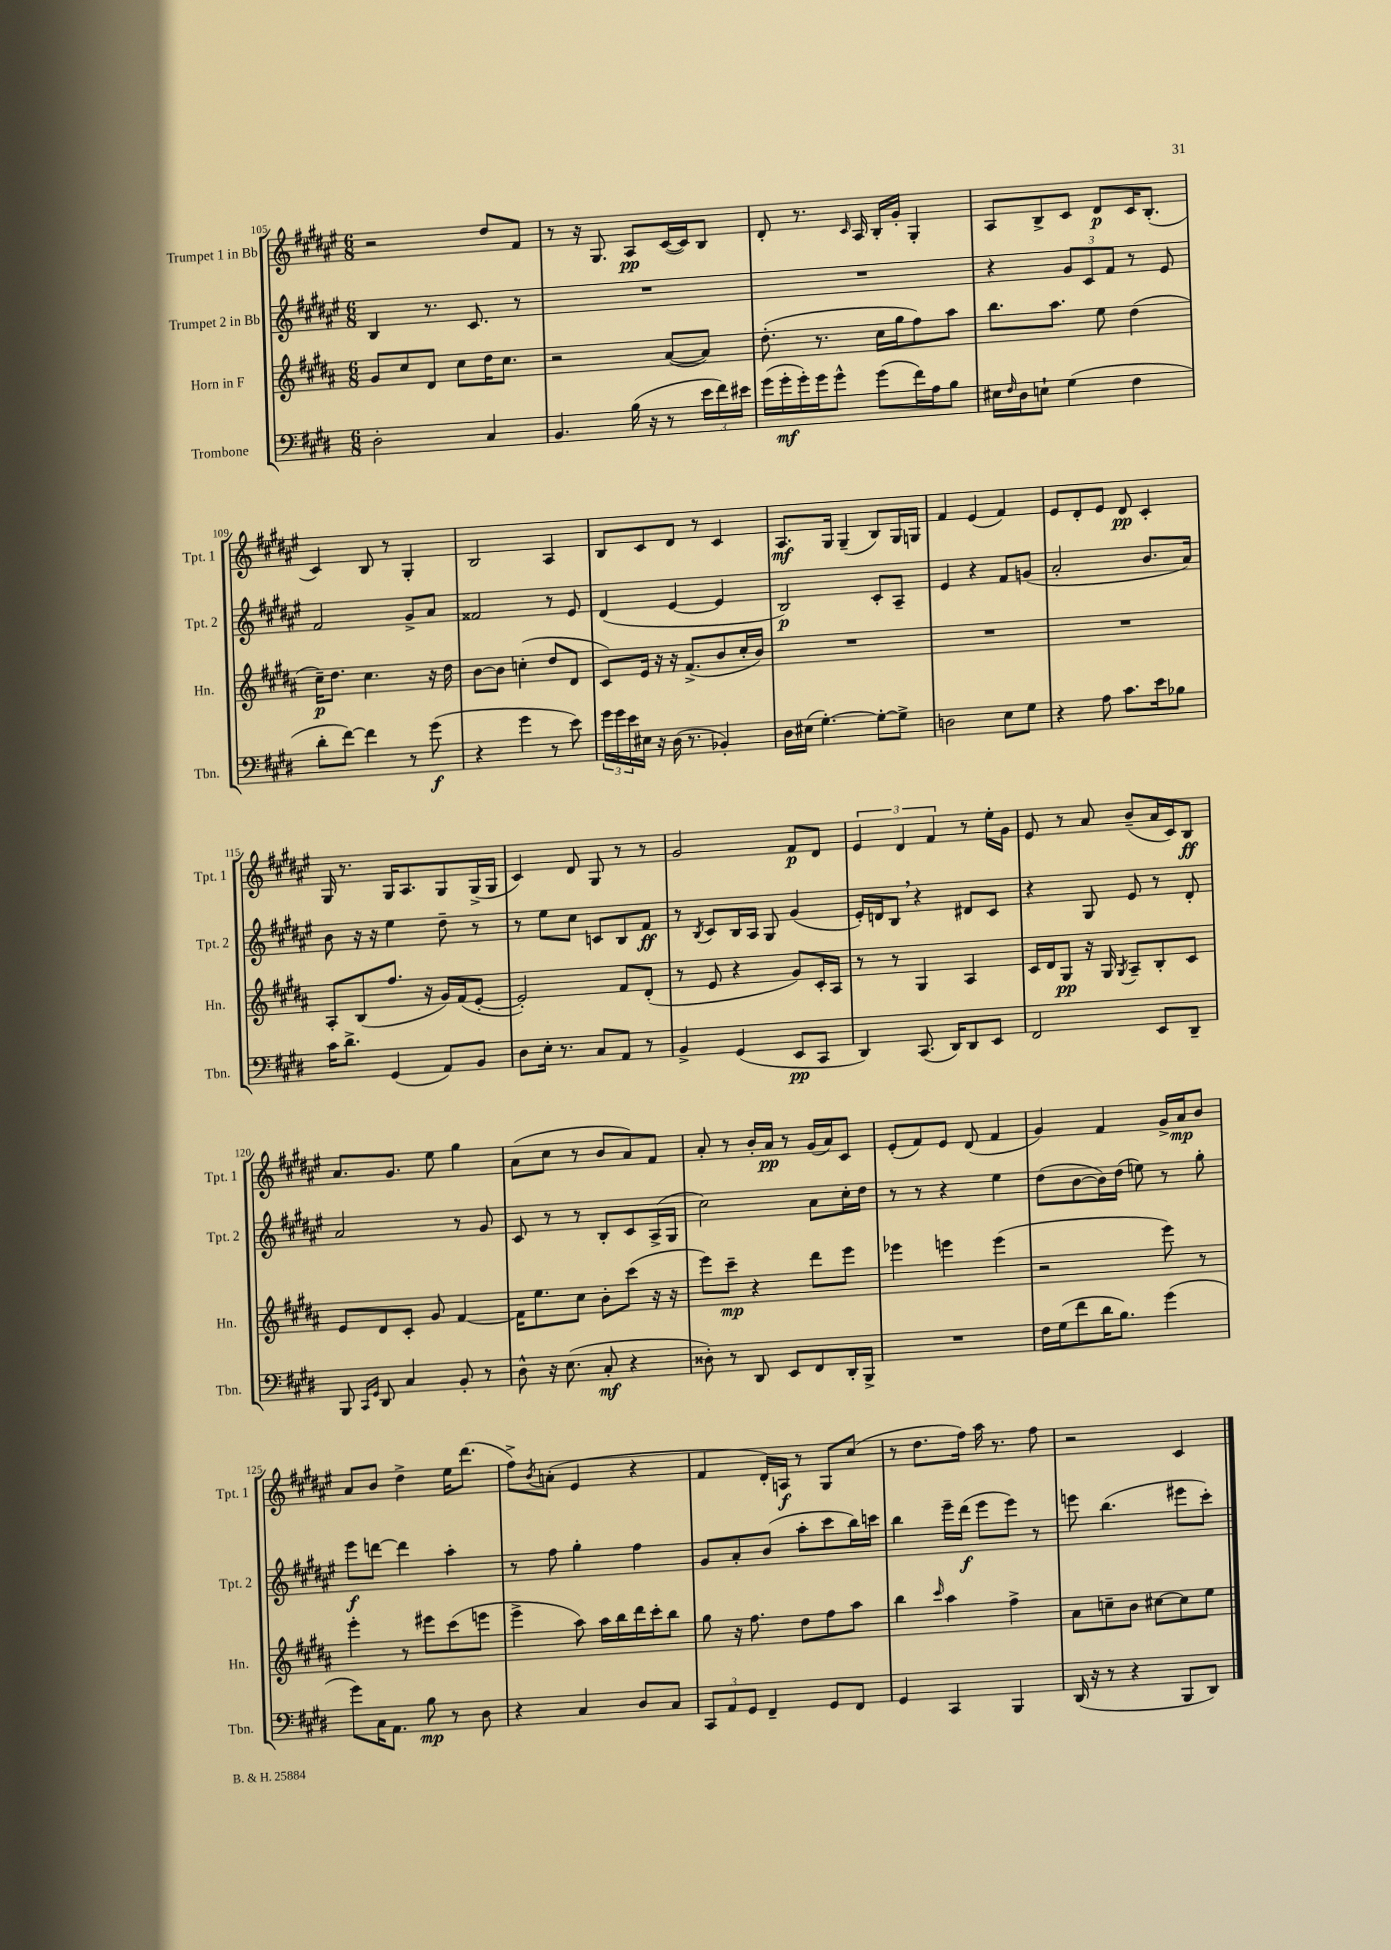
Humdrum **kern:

**kern	**dynam	**kern	**dynam	**kern	**dynam	**kern	**dynam
*part4	*part4	*part3	*part3	*part2	*part2	*part1	*part1
*staff4	*staff4	*staff3	*staff3	*staff2	*staff2	*staff1	*staff1
*I"Trombone	*	*I"Horn in F	*	*I"Trumpet 2 in Bb	*	*I"Trumpet 1 in Bb	*
*I'Tbn.	*	*I'Hn.	*	*I'Tpt. 2	*	*I'Tpt. 1	*
*clefF4	*	*clefG2	*	*clefG2	*	*clefG2	*
*k[f#c#g#d#]	*	*k[f#c#g#d#a#]	*	*k[f#c#g#d#a#e#]	*	*k[f#c#g#d#a#e#]	*
*M6/8	*	*M6/8	*	*M6/8	*	*M6/8	*
=105	=105	=105	=105	=105	=105	=105	=105
2D#'\	.	8g#/L	.	4B/	.	2r	.
.	.	8cc#/	.	.	.	.	.
.	.	8d#/J	.	8.r	.	.	.
.	.	8cc#\L	.	.	.	.	.
.	.	.	.	8.c#/	.	.	.
4C#/	.	16dd#\K	.	.	.	8dd#/L	.
.	.	8.cc#\J	.	.	.	.	.
.	.	.	.	8r	.	8f#/J	.
=106	=106	=106	=106	=106	=106	=106	=106
4.BB/	.	2r	.	2.r	.	8r	.
.	.	.	.	.	.	16r	.
.	.	.	.	.	.	8.G#/	.
(16B\	.	.	.	.	.	8A#/L	pp
16r	.	.	.	.	.	.	.
8r	.	([8a#/L	.	.	.	([16c#/L	.
.	.	.	.	.	.	16c#/J])	.
24e\LL	.	8a#/J])	.	.	.	8B/J	.
24f#\)	.	.	.	.	.	.	.
24e#X\JJ	.	.	.	.	.	.	.
=107	=107	=107	=107	=107	=107	=107	=107
(16g#\LL	.	(8.dd#'\	.	2.r	.	8d#'/	.
16g#'\	mf	.	.	.	.	.	.
16g#'\)	.	.	.	.	.	8.r	.
16g#\J	.	8.r	.	.	.	.	.
8g#^^\J	.	.	.	.	.	.	.
.	.	.	.	.	.	16qqc#/	.
.	.	.	.	.	.	16A#/	.
(8g#\L	.	16cc#\LL	.	.	.	16B'/LL	.
.	.	16gg#\J	.	.	.	16g#'/JJ	.
16f#\L)	.	8ff#\)	.	.	.	4G#'/	.
16A\J	.	.	.	.	.	.	.
8B\J	.	8aa#\J	.	.	.	.	.
=108	=108	=108	=108	=108	=108	=108	=108
16E#X\LL	.	8.bb\L	.	4r	.	8A#/L	.
16qqF#/	.	.	.	.	.	.	.
16D#\J	.	.	.	.	.	.	.
8En`\J	.	.	.	.	.	8B^/	.
.	.	8.aa#\J	.	.	.	.	.
(4G#\	.	.	.	12g#/L	.	8c#/J	.
.	.	.	.	12c#/	.	.	.
.	.	8ee\	.	.	.	8d#/L	p
.	.	.	.	12f#/J	.	.	.
4F#\	.	(4dd#\	.	8r	.	16c#/K	.
.	.	.	.	.	.	(8.B'/J	.
.	.	.	.	8e#/	.	.	.
!!LO:LB:g=z
=109	=109	=109	=109	=109	=109	=109	=109
8d#'\L	.	16cc#~\KL)	p	2f#/	.	4c#/)	.
.	.	8.dd#\J	.	.	.	.	.
[8f#\J)	.	.	.	.	.	.	.
4f#\]	.	4.cc#\	.	.	.	8B/	.
.	.	.	.	.	.	8r	.
8r	.	.	.	8g#^/L	.	4G#'/	.
(8g#\	f	16r	.	8a#/J	.	.	.
.	.	16dd#\	.	.	.	.	.
=110	=110	=110	=110	=110	=110	=110	=110
4r	.	[8b\L	.	2f##X/	.	2B/	.
.	.	8b\J]	.	.	.	.	.
4g#\	.	(4ccn'\	.	.	.	.	.
8r	.	8dd#/L	.	8r	.	4A#/	.
8e\)	.	8d#/J	.	8e#/	.	.	.
=111	=111	=111	=111	=111	=111	=111	=111
24g#\LL	.	8c#/L)	.	(4d#/	.	8B/L	.
24g#\	.	.	.	.	.	.	.
24e\	.	.	.	.	.	.	.
16E#X\JJ	.	16e/Jk	.	.	.	8c#/	.
16r	.	16r	.	.	.	.	.
(16D#\	.	16r	.	[4e#/	.	8d#/J	.
8.r	.	(8.f#^/L	.	.	.	.	.
.	.	.	.	.	.	8r	.
4BB-X'/)	.	8b/	.	4e#/]	.	4c#/	.
.	.	16cc#'/L	.	.	.	.	.
.	.	16b/JJ)	.	.	.	.	.
=112	=112	=112	=112	=112	=112	=112	=112
16D#\LL	.	2.r	.	2B/)	p	8.A#/L	mf
(16E#X\JJ	.	.	.	.	.	.	.
[4.G#'\)	.	.	.	.	.	.	.
.	.	.	.	.	.	16G#/Jk	.
.	.	.	.	.	.	(4G#~/	.
8G#'\L_	.	.	.	8c#'/L	.	8B/L)	.
8G#^\J]	.	.	.	8A#~/J	.	16G#/L	.
.	.	.	.	.	.	16Gn/JJ	.
=113	=113	=113	=113	=113	=113	=113	=113
2Dn\	.	2.r	.	4e#/	.	4f#/	.
.	.	.	.	4r	.	(4e#/	.
8E\L	.	.	.	8f#/L	.	4f#/)	.
8G#\J	.	.	.	(8gn/J	.	.	.
=114	=114	=114	=114	=114	=114	=114	=114
4r	.	2.r	.	2a#'/	.	8e#/L	.
.	.	.	.	.	.	8d#'/	.
8A\	.	.	.	.	.	8e#/J	.
8.c#\L	.	.	.	.	.	8d#/	pp
.	.	.	.	8.b/L	.	4c#'/	.
16e\k	.	.	.	.	.	.	.
8B-X\J	.	.	.	.	.	.	.
.	.	.	.	16a#/Jk)	.	.	.
!!LO:LB:g=z
=115	=115	=115	=115	=115	=115	=115	=115
16c#\KL	.	8A#'/L	.	8b\	.	16G#/	.
8.d#^\J	.	.	.	.	.	8.r	.
.	.	(8B/	.	16r	.	.	.
.	.	.	.	16r	.	.	.
(4GG#/	.	8.ff#/J	.	4ee#\	.	16G#/KL	.
.	.	.	.	.	.	8.A#/	.
.	.	16r	.	.	.	.	.
8AA/L)	.	16g#/LL)	.	8dd#~\	.	8G#/	.
.	.	(16f#/J	.	.	.	.	.
8BB/J	.	[8e'/J	.	8r	.	(16G#^/L	.
.	.	.	.	.	.	16G#/JJ	.
=116	=116	=116	=116	=116	=116	=116	=116
8D#\L	.	2e'/])	.	8r	.	4c#/)	.
16E'\Jk	.	.	.	8ee#\L	.	.	.
8.r	.	.	.	.	.	.	.
.	.	.	.	8cc#\J	.	8d#/	.
8C#/L	.	.	.	8cn/L	.	8G#/	.
8AA/J	.	8f#/L	.	8B/	.	8r	.
8r	.	(8d#'/J	.	8f#/J	ff	8r	.
=117	=117	=117	=117	=117	=117	=117	=117
4BB^/	.	8r	.	8r	.	2g#/	.
.	.	.	.	8qB/	.	.	.
.	.	8e/	.	8c#/L	.	.	.
(4GG#/	.	4r	.	16B/L	.	.	.
.	.	.	.	16A#/JJ	.	.	.
.	.	.	.	8G#/	.	.	.
8EE/L	pp	8g#/L)	.	(4g#/	.	8f#/L	p
8CC#/J	.	16c#'/L	.	.	.	8d#/J	.
.	.	16A#/JJ	.	.	.	.	.
=118	=118	=118	=118	=118	=118	=118	=118
4DD#/)	.	8r	.	16e#'/LL)	.	6e#/	.
.	.	.	.	16dn/J	.	.	.
.	.	8r	.	8B,/J	.	.	.
.	.	.	.	.	.	6d#/	.
(8.CC#/	.	4G#/	.	4r	.	.	.
.	.	.	.	.	.	6f#/	.
16DD#/KL)	.	.	.	.	.	.	.
8DD#/	.	4A#/	.	8d#X/L	.	8r	.
8EE/J	.	.	.	8c#/J	.	16ee#'\LL	.
.	.	.	.	.	.	16g#\JJ	.
=119	=119	=119	=119	=119	=119	=119	=119
2FF#/	.	16c#/LL	.	4r	.	8e#/	.
.	.	16d#/J	.	.	.	.	.
.	.	8G#/J	pp	.	.	8r	.
.	.	16r	.	8G#/	.	8a#/	.
.	.	16G#/	.	.	.	.	.
.	.	8qG#/	.	.	.	.	.
.	.	8A#~/L	.	8e#/	.	(8b~/L	.
8EE/L	.	8B'/	.	8r	.	16a#/L	.
.	.	.	.	.	.	16c#/J)	.
8DD#~/J	.	8c#/J	.	8d#'/	.	8B/J	ff
!!LO:LB:g=z
=120	=120	=120	=120	=120	=120	=120	=120
8BBB/	.	8e/L	.	2a#/	.	8.a#/L	.
16qqCC#/LL	.	.	.	.	.	.	.
16qqGG#/JJ	.	.	.	.	.	.	.
8DD#/	.	8d#/	.	.	.	.	.
.	.	.	.	.	.	8.g#/J	.
4C#/	.	8c#'/J	.	.	.	.	.
.	.	8g#/	.	.	.	8ee#\	.
8BB'/	.	[4f#/	.	8r	.	4gg#\	.
8r	.	.	.	8g#/	.	.	.
=121	=121	=121	=121	=121	=121	=121	=121
8D#^^\	.	16f#\KL]	.	8c#/	.	(8a#\L	.
.	.	8.ee\	.	.	.	.	.
16r	.	.	.	8r	.	8cc#\J	.
(8.E\	.	.	.	.	.	.	.
.	.	8cc#\J	.	8r	.	8r	.
8C#'/	mf	8b'\L	.	8B'/L	.	8b/L	.
4r	.	(8ccc#\J	.	8c#/	.	8a#/)	.
.	.	16r	.	(16A#^/L	.	8f#/J	.
.	.	16r	.	16G#/JJ	.	.	.
=122	=122	=122	=122	=122	=122	=122	=122
8D##X'\)	.	8eee\L)	.	2cc#\)	.	8a#'/	.
8r	.	8ccc#~\J	mp	.	.	8r	.
8DD#/	.	4r	.	.	.	16b'/LL	.
.	.	.	.	.	.	16a#/JJ	pp
8EE/L	.	.	.	.	.	8r	.
8FF#/	.	8ddd#\L	.	8a#\L	.	(16g#/LL	.
.	.	.	.	.	.	16a#/J)	.
16DD#'/L	.	8eee\J	.	16cc#'\L	.	8c#/J	.
16BBB^/JJ	.	.	.	16dd#\JJ	.	.	.
=123	=123	=123	=123	=123	=123	=123	=123
2.r	.	4eee-X\	.	8r	.	(8e#'/L	.
.	.	.	.	8r	.	8f#/)	.
.	.	4eeen\	.	4r	.	8e#/J	.
.	.	.	.	.	.	(8d#/	.
.	.	(4eee\	.	4ee#\	.	4f#/	.
=124	=124	=124	=124	=124	=124	=124	=124
16F#\LL	.	2r	.	(8dd#\L	.	4g#/)	.
(16G#\J	.	.	.	.	.	.	.
8f#\	.	.	.	[8b\	.	.	.
16d#\K	.	.	.	16b\L])	.	4f#/	.
8.B\J)	.	.	.	(16dd#\JJ	.	.	.
.	.	.	.	8een\)	.	.	.
(4g#\	.	8eee\)	.	8r	.	16g#^/LL	.
.	.	.	.	.	.	16a#/J	mp
.	.	8r	.	8gg#'\	.	8b/J	.
!!LO:LB:g=z
=125	=125	=125	=125	=125	=125	=125	=125
8g#\L)	.	4eee'\	.	8eee#\L	f	8a#/L	.
16C#\K	.	.	.	[8dddn\J	.	8b/J	.
8.AA\J	.	.	.	.	.	.	.
.	.	8r	.	4ddd\]	.	4dd#^\	.
8B\	mp	8eee#X\L	.	.	.	.	.
8r	.	(8ccc#\	.	4aa#'\	.	16ee#\KL	.
.	.	.	.	.	.	(8.ddd#\J	.
8D#\	.	8eeen\J	.	.	.	.	.
=126	=126	=126	=126	=126	=126	=126	=126
4r	.	4eee^\	.	8r	.	8ff#^\L)	.
.	.	.	.	.	.	8qb/	.
.	.	.	.	8ff#\	.	(8an'\J	.
4C#/	.	8aa#\)	.	4gg#'\	.	4e#/	.
.	.	16aa#\LL	.	.	.	.	.
.	.	16bb\	.	.	.	.	.
8D#/L	.	16ddd#\	.	4ff#\	.	4r	.
.	.	16ccc#'\J	.	.	.	.	.
8C#/J	.	8bb\J	.	.	.	.	.
=127	=127	=127	=127	=127	=127	=127	=127
12CC#/L	.	8gg#\	.	8g#/L	.	4f#/	.
12AA/	.	.	.	.	.	.	.
.	.	16r	.	8a#'/	.	.	.
12GG#/J	.	.	.	.	.	.	.
.	.	8.ff#\	.	.	.	.	.
4FF#~/	.	.	.	(8b/J	.	16d#'/LL)	.
.	.	.	.	.	.	16An/JJ	f
.	.	8dd#\L	.	8aa#'\L	.	8r	.
8GG#/L	.	8ff#\	.	8ccc#\	.	8G#/L	.
8FF#/J	.	8aa#\J	.	16bb\L)	.	(8cc#/J	.
.	.	.	.	16cccn\JJ	.	.	.
=128	=128	=128	=128	=128	=128	=128	=128
4GG#/	.	4bb\	.	4bb\	.	8r	.
.	.	.	.	.	.	8.dd#\L	.
.	.	16qqccc#/	.	.	.	.	.
4CC#/	.	4aa#\	.	16eee#~\LL	.	.	.
.	.	.	.	(16ddd#\JJ	f	16ff#\Jk)	.
.	.	.	.	8eee#\L	.	16aa#\	.
.	.	.	.	.	.	8.r	.
4BBB/	.	4ff#^\	.	8eee#\J)	.	.	.
.	.	.	.	8r	.	8ff#\	.
=129	=129	=129	=129	=129	=129	=129	=129
(16DD#/	.	8a#\L	.	8eeen\	.	2r	.
16r	.	.	.	.	.	.	.
8r	.	8ccn~\	.	(4.bb\	.	.	.
4r	.	8b\J	.	.	.	.	.
.	.	[8cc#X\L	.	.	.	.	.
8BBB/L	.	8cc#\]	.	8eee#X\L	.	4c#/	.
8DD#/J)	.	8ee\J	.	8ccc#'\J)	.	.	.
==	==	==	==	==	==	==	==
*-	*-	*-	*-	*-	*-	*-	*-
